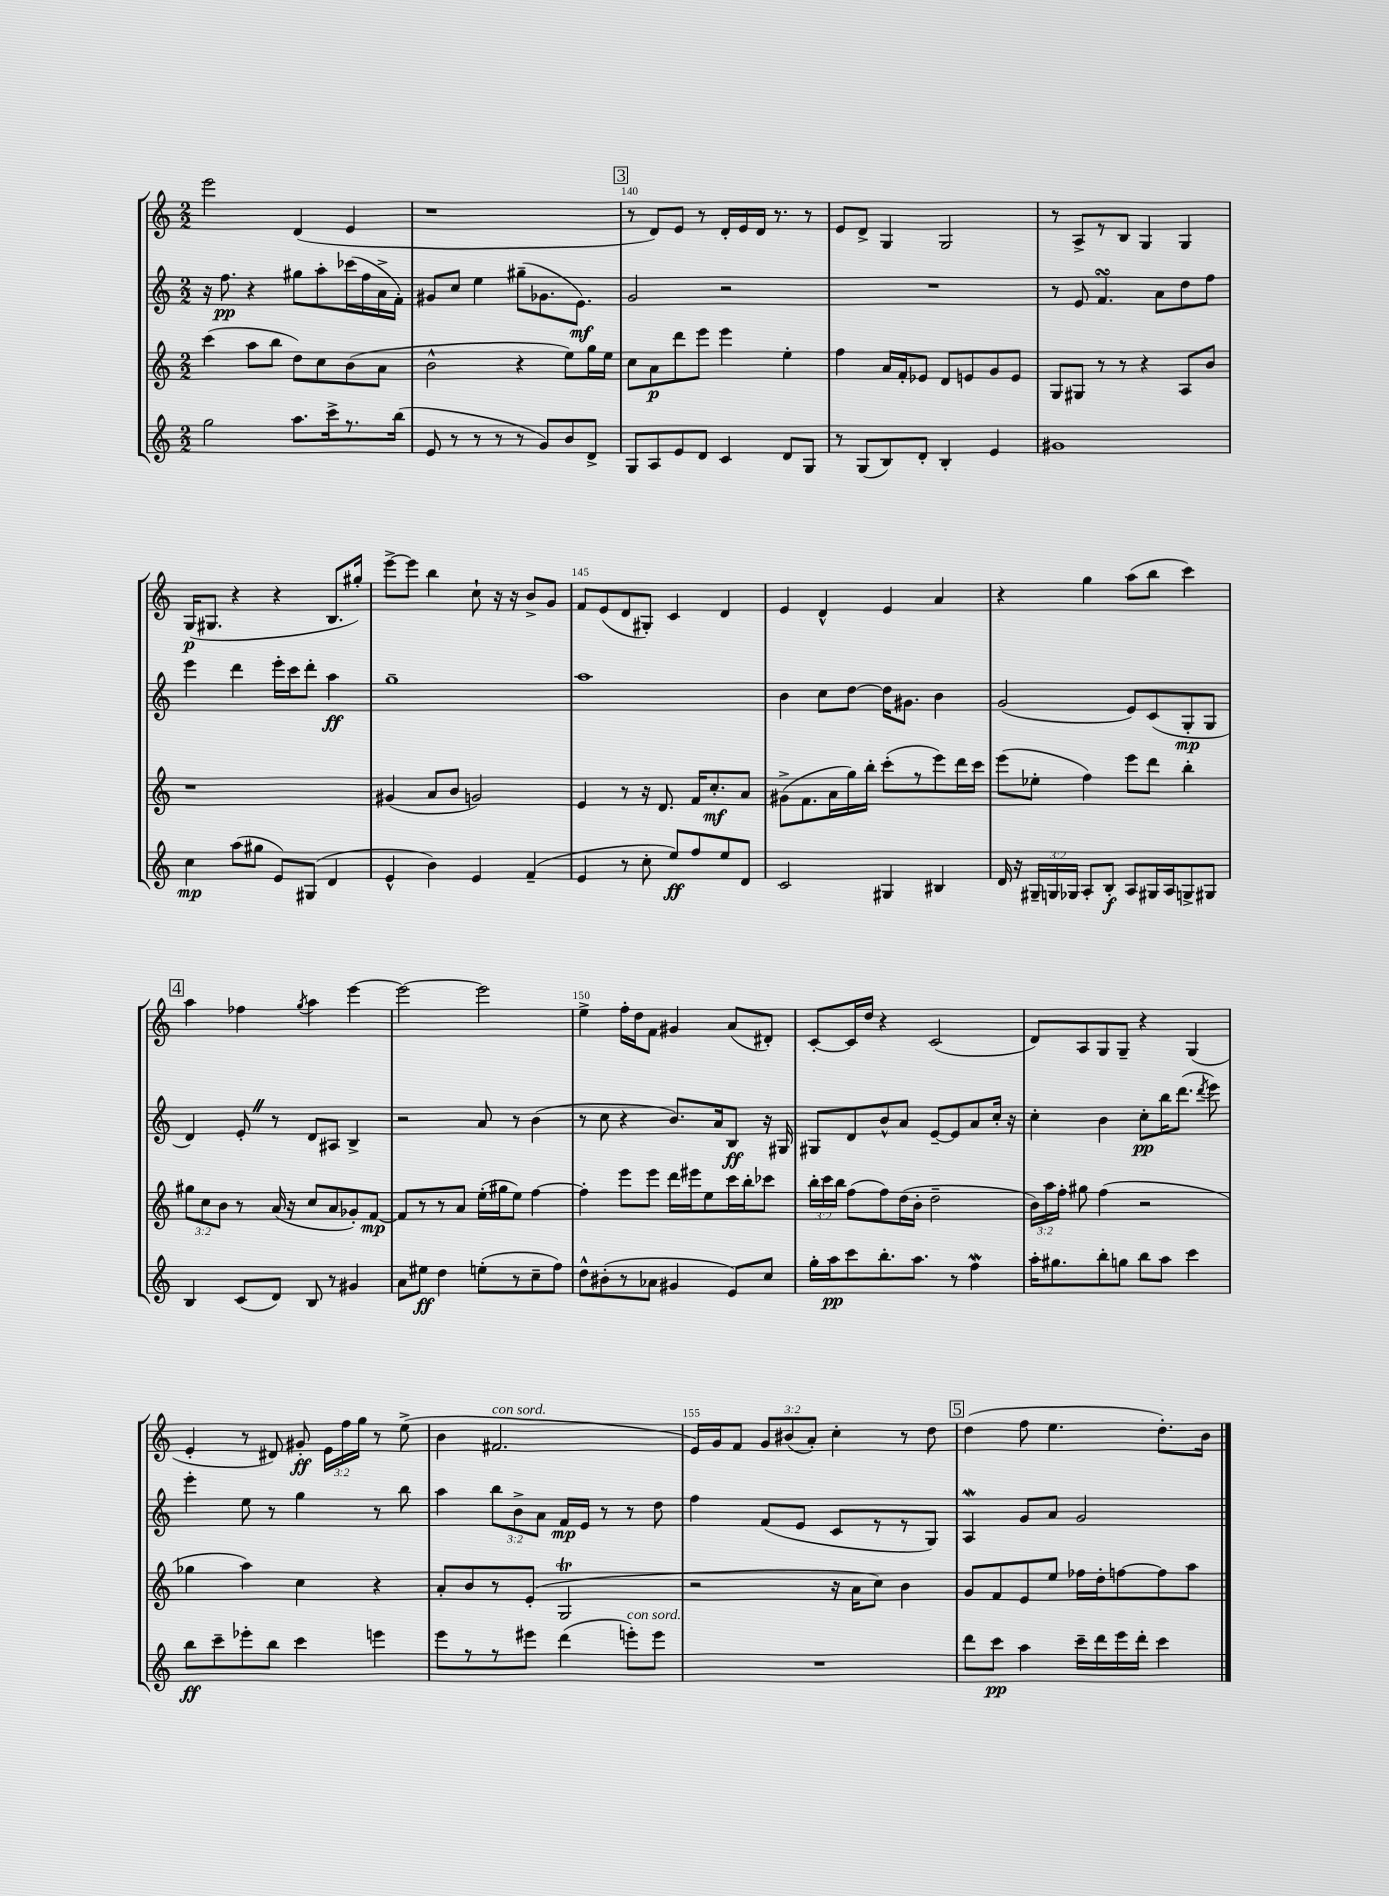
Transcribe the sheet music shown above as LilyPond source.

<<
\new StaffGroup <<
\new Staff = "s0" {
    \clef treble \key c \major \numericTimeSignature \time 2/2 \override Staff.TupletNumber.text = #tuplet-number::calc-fraction-text
    \autoBeamOff e'''2 d'4( e'4 |
    r1 |
    \mark \markup { \box "3" } r8 d'8[) e'8] r8 d'16[-. e'16 d'16] r8. r8 |
    e'8[ d'8]-> g4 g2 |
    r8 a8[-> r8 b8] g4 g4 |
    g16[\p( gis8.] r4 r4 b8.[ gis''16]-.) |
    e'''8[~-> e'''8] b''4 c''8-! r16 r16 b'8[-> g'8] |
    f'8[ e'8( d'8 gis8]-.) c'4 d'4 |
    e'4 d'4-^ e'4 a'4 |
    r4 g''4 a''8[( b''8] c'''4) |
    \mark \markup { \box "4" } a''4 fes''4 \acciaccatura { g''8 } a''4 e'''4~ |
    e'''2~ e'''2 |
    e''4-> f''16[-. d''16 f'8] gis'4 a'8[( dis'8]-.) |
    c'8[~-. c'16 d''16] r4 c'2( |
    d'8[) a8 g8 g8]-- r4 g4( |
    e'4-. r8 dis'8) gis'8-.\ff \tuplet 3/2 { e'16[ f''16 g''16] } r8 e''8->( |
    b'4 fis'2.^\markup { \italic "con sord." } |
    e'16[) g'16 f'8] \tuplet 3/2 { g'8[ bis'8( a'8]-.) } c''4-. r8 d''8 |
    \mark \markup { \box "5" } d''4( f''8 e''4. d''8.[-.) b'16] \bar "|." |
}
\new Staff = "s1" {
    \clef treble \key c \major \numericTimeSignature \time 2/2 \override Staff.TupletNumber.text = #tuplet-number::calc-fraction-text
    \autoBeamOff r16 f''8.\pp r4 gis''8[ a''8-. ces'''16( f''16 a'16-> f'16]-.) |
    gis'8[ c''8] e''4 gis''8[--( ges'8. e'8.]\mf) |
    \mark \markup { \box "3" } g'2 r2 |
    R1 |
    r8 e'8 f'4.\turn a'8[ d''8 f''8] |
    e'''4 d'''4 e'''16[-. c'''16 d'''8]-. a''4\ff |
    g''1-- |
    a''1 |
    b'4 c''8[ d''8]~ d''16[ gis'8.] b'4 |
    g'2( e'8[) c'8( g8-.\mp g8] |
    \mark \markup { \box "4" } d'4) e'8-. \once \override BreathingSign.text = \markup { \musicglyph "scripts.caesura.straight" } \breathe r8 d'8[ ais8] b4-> |
    r2 a'8 r8 b'4( |
    r8 c''8 r4 b'8.[) a'16 b8]\ff r16 gis16 |
    gis8[ d'8 b'8-^ a'8] e'8[~-- e'8 a'8 c''16]-. r16 |
    c''4-. b'4 c''8[-.\pp b''16 d'''8.]( \acciaccatura { d'''8 } e'''8) |
    e'''4-. e''8 r8 g''4 r8 b''8 |
    a''4 \tuplet 3/2 { b''8[ b'8-> a'8] } f'16[\mp e'16] r8 r8 d''8 |
    f''4 f'8[( e'8] c'8[ r8 r8 g8]) |
    \mark \markup { \box "5" } a4\mordent g'8[ a'8] g'2 \bar "|." |
}
\new Staff = "s2" {
    \clef treble \key c \major \numericTimeSignature \time 2/2 \override Staff.TupletNumber.text = #tuplet-number::calc-fraction-text
    \autoBeamOff c'''4( a''8[ b''8] d''8[) c''8 b'8( a'8] |
    b'2-^ r4 e''8[) g''16 e''16] |
    \mark \markup { \box "3" } c''8[ a'8\p d'''8 e'''8] e'''4 e''4-. |
    f''4 a'16[ f'16-. ees'8] d'8[ e'8 g'8 e'8] |
    g8[ gis8] r8 r8 r4 a8[ b'8] |
    r1 |
    gis'4( a'8[ b'8] g'2) |
    e'4 r8 r16 d'8. f'16[ c''8.-.\mf a'8] |
    gis'8[->( f'8. a'16 g''16) b''16]-. c'''8[-.( r8 e'''8) d'''16 c'''16] |
    e'''8[( ees''8]-. f''4) e'''8[ d'''8] b''4-. |
    \mark \markup { \box "4" } \tuplet 3/2 { gis''8[ c''8 b'8] } r8 a'16( r16 c''8[ a'8 ges'8-.) f'8]~\mp |
    f'8[ r8 r8 a'8] e''16[-.( gis''16 e''8]) f''4~ |
    f''4-. e'''8[ e'''8] d'''16[ eis'''16 e''8 c'''16 b''16-. ces'''8] |
    \tuplet 3/2 { b''16[-. c'''16 b''16] } f''8[( f''8) d''16( b'16]-. d''2-- |
    \tuplet 3/2 { b'16[) a''16 f''16]-. } gis''8 f''4( r2 |
    ges''4 a''4) c''4 r4 |
    a'8[-. b'8 r8 e'8]-.( g2\trill |
    r2 r16 a'16[ c''8]) b'4 |
    \mark \markup { \box "5" } g'8[ f'8 e'8 e''8] fes''16[ d''16-. f''8~ f''8 a''8] \bar "|." |
}
\new Staff = "s3" {
    \clef treble \key c \major \numericTimeSignature \time 2/2 \override Staff.TupletNumber.text = #tuplet-number::calc-fraction-text
    \autoBeamOff g''2 a''8.[ c'''16-> r8. b''16]( |
    e'8 r8 r8 r8 r8 g'8[) b'8 d'8]-> |
    \mark \markup { \box "3" } g8[ a8 e'8 d'8] c'4 d'8[ g8] |
    r8 g8[( b8) d'8]-. b4-. e'4 |
    gis'1 |
    c''4\mp a''8[( gis''8] e'8[) gis8]( d'4 |
    e'4-^ b'4) e'4 f'4--( |
    e'4 r8 c''8-. e''8[\ff) f''8 e''8 d'8] |
    c'2 gis4 bis4 |
    d'16 r16 \tuplet 3/2 { gis16[-- g16 ges16] } a8[-. b8]-.\f a8[ gis16 a16 g8-> gis8] |
    \mark \markup { \box "4" } b4 c'8[( d'8]) b8 r8 gis'4 |
    a'8[ eis''8]\ff d''4 e''8[-.( r8 c''8-- f''8]) |
    d''8[-^ bis'8-.( r8 aes'8] gis'4 e'8[) c''8] |
    g''16[-. a''16\pp c'''8 b''8.-. a''8.] r8 f''4\mordent |
    a''16[-. gis''8. b''8-. g''8] b''8[ a''8] c'''4 |
    b''8[\ff c'''8-- ees'''8-. b''8] c'''4 e'''4 |
    e'''8[ r8 r8 eis'''8] d'''4( e'''8[-.^\markup { \italic "con sord." }) e'''8] |
    R1 |
    \mark \markup { \box "5" } d'''8[ c'''8]\pp a''4 c'''16[-- d'''16 e'''16 d'''16]-. c'''4 \bar "|." |
}
>>
>>
\layout { \context { \Score currentBarNumber = #138 \override BarNumber.break-visibility = ##(#f #t #t) barNumberVisibility = #(every-nth-bar-number-visible 5) } }
